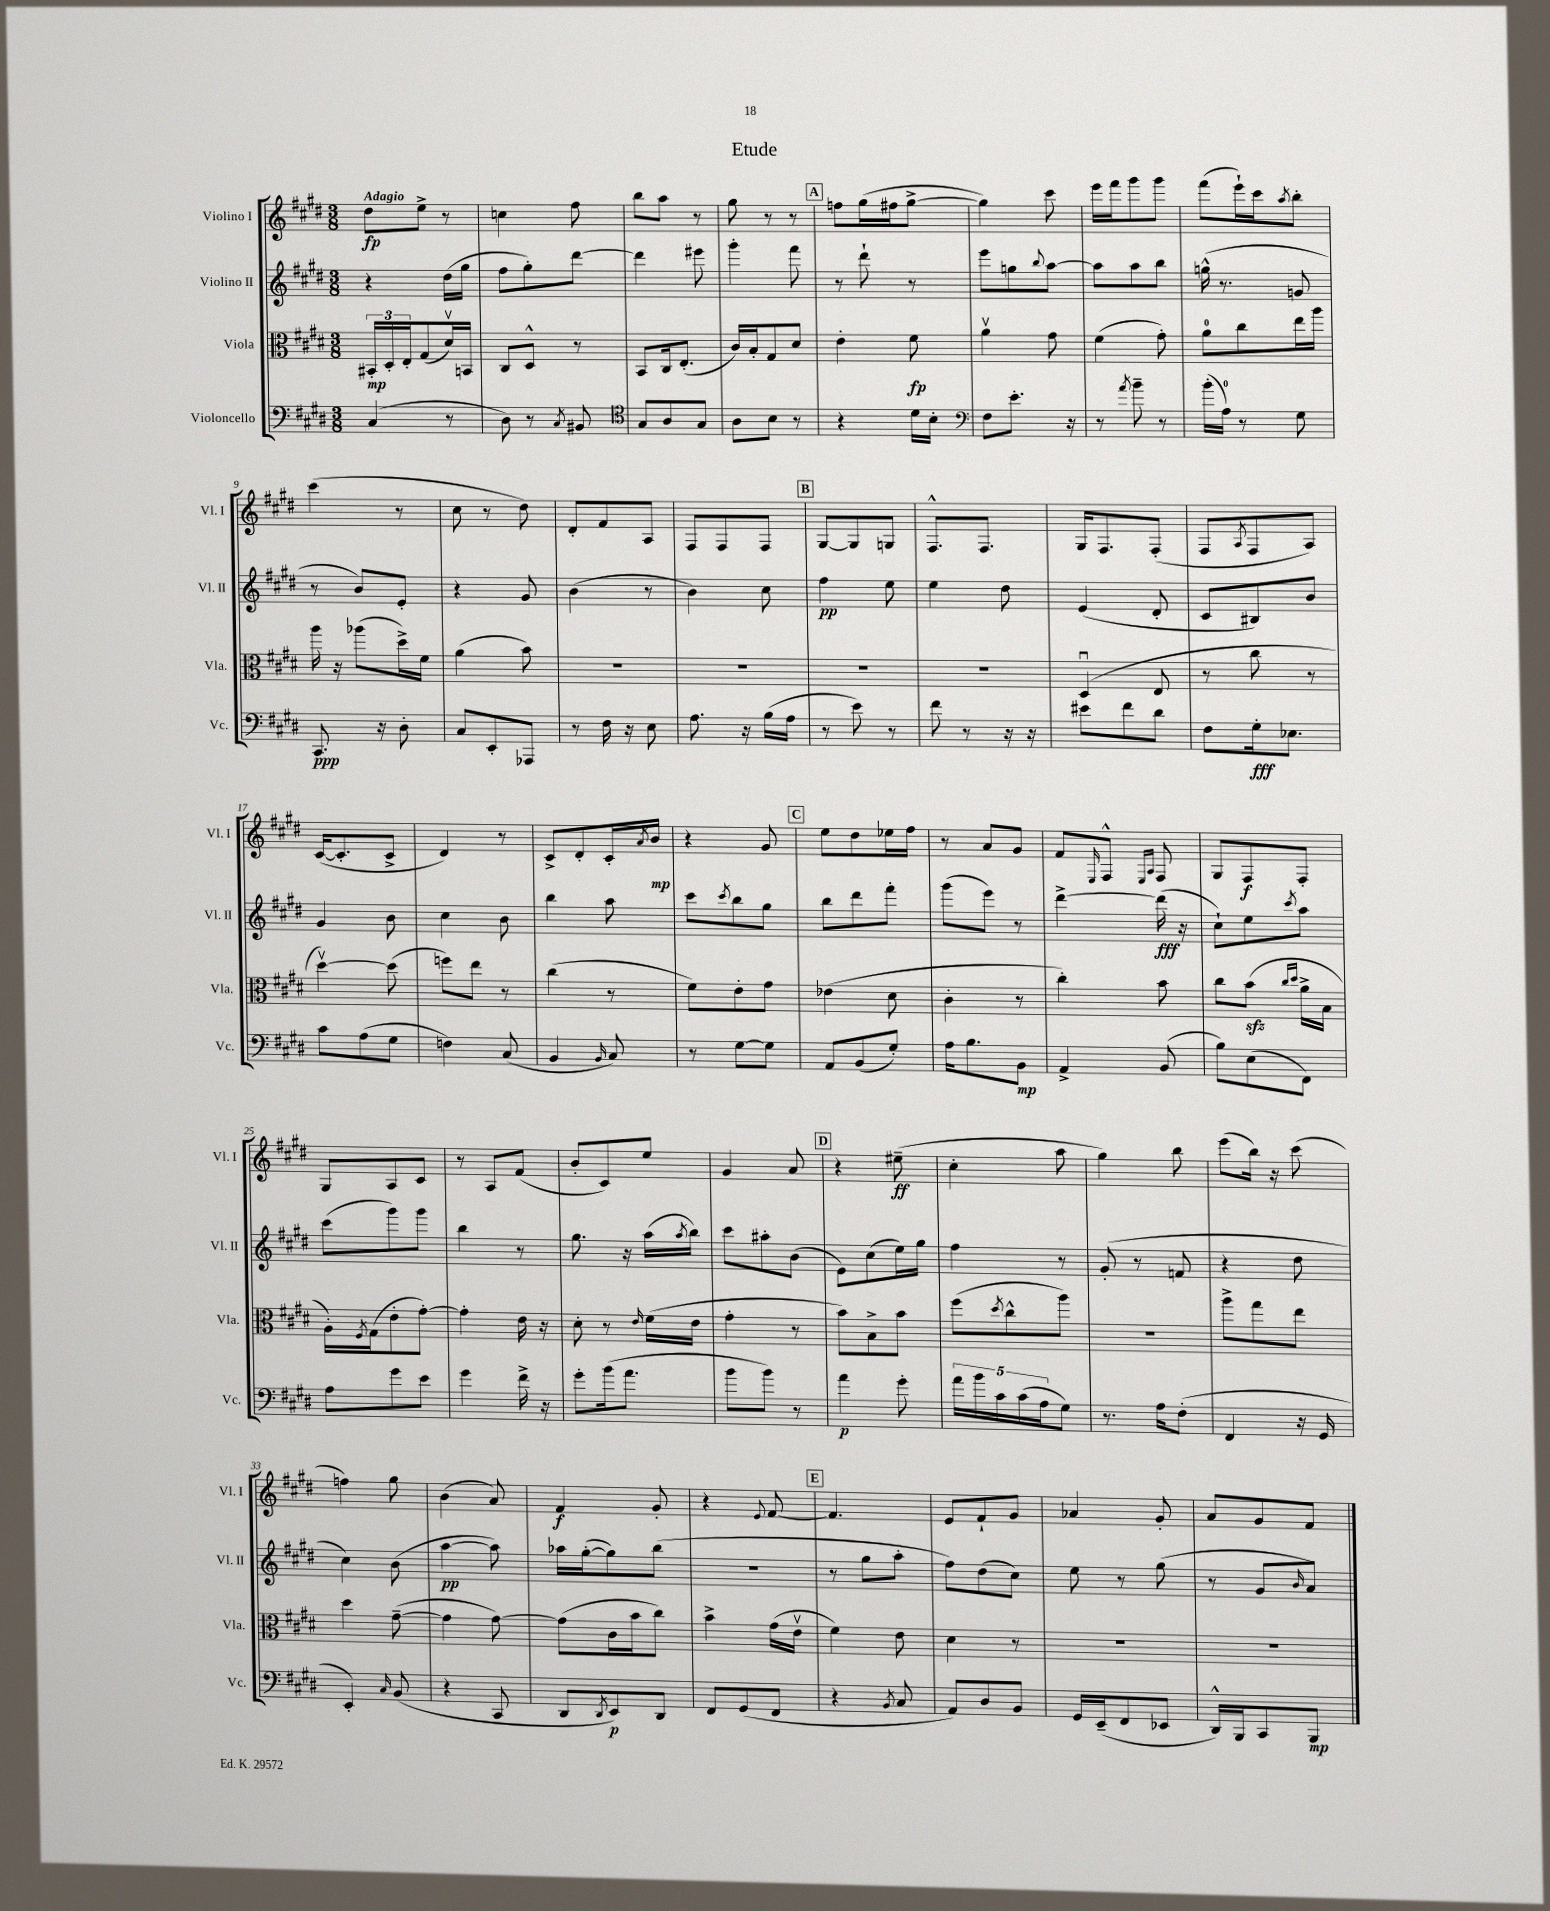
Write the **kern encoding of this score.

**kern	**dynam	**kern	**dynam	**kern	**dynam	**kern	**dynam
*part4	*part4	*part3	*part3	*part2	*part2	*part1	*part1
*staff4	*staff4	*staff3	*staff3	*staff2	*staff2	*staff1	*staff1
*I"Violoncello	*	*I"Viola	*	*I"Violino II	*	*I"Violino I	*
*I'Vc.	*	*I'Vla.	*	*I'Vl. II	*	*I'Vl. I	*
*clefF4	*	*clefC3	*	*clefG2	*	*clefG2	*
*k[f#c#g#d#]	*	*k[f#c#g#d#]	*	*k[f#c#g#d#]	*	*k[f#c#g#d#]	*
*M3/8	*	*M3/8	*	*M3/8	*	*M3/8	*
=1	=1	=1	=1	=1	=1	=1	=1
!	!	!	!	!	!	!LO:TX:a:B:t=Adagio	!
(4C#/	.	24BB#X'/LL	mp	4r	.	8dd#\L	fp
.	.	24D#'/	.	.	.	.	.
.	.	24E'/J	.	.	.	.	.
.	.	(8G#/	.	.	.	8ee^\J	.
8r	.	16d#v/L)	.	(16dd#\LL	.	8r	.
.	.	16BBn/JJ	.	16gg#\JJ	.	.	.
=2	=2	=2	=2	=2	=2	=2	=2
8D#\)	.	8C#/L	.	8ff#\L	.	4ccn\	.
8r	.	8D#^^/J	.	8gg#'\)	.	.	.
8qC#/	.	.	.	.	.	.	.
8BB#X/	.	8r	.	[8ddd#\J	.	8ff#\	.
=3	=3	=3	=3	=3	=3	=3	=3
*clefC4	*	*	*	*	*	*	*
8G#/L	.	8BB/L	.	4ddd#\]	.	8bb\L	.
8A/	.	16C#/k	.	.	.	8aa\J	.
.	.	(8.E'/J	.	.	.	.	.
8G#/J	.	.	.	8eee#X\	.	8r	.
=4	=4	=4	=4	=4	=4	=4	=4
8A\L	.	16c#/LL)	.	4ggg#'\	.	8gg#\	.
.	.	16B'/J	.	.	.	.	.
8B\J	.	8G#/	.	.	.	8r	.
8r	.	8d#/J	.	8fff#\	.	8r	.
!!LO:REH:place=s1:t=A
=5	=5	=5	=5	=5	=5	=5	=5
4r	.	4e'\	.	8r	.	8ffn\L	.
.	.	.	.	8ddd#`\	.	(16gg#\L	.
.	.	.	.	.	.	16ff#X\J	.
16d#\LL	.	8f#\	fp	8r	.	[8gg#^\J	.
16B'\JJ	.	.	.	.	.	.	.
=6	=6	=6	=6	=6	=6	=6	=6
*clefF4	*	*	*	*	*	*	*
8F#\L	.	4av\	.	8eee\L	.	4gg#\])	.
8.e'\J	.	.	.	8ggn\	.	.	.
.	.	.	.	8qqbb/	.	.	.
.	.	8g#\	.	[8aa\J	.	8ccc#\	.
16r	.	.	.	.	.	.	.
=7	=7	=7	=7	=7	=7	=7	=7
8r	.	(4f#\	.	8aa\L]	.	16eee\LL	.
.	.	.	.	.	.	16fff#\J	.
8qa/	.	.	.	.	.	.	.
8b~\	.	.	.	8aa\	.	8ggg#\	.
8r	.	8g#'\)	.	8bb\J	.	8ggg#\J	.
=8	=8	=8	=8	=8	=8	=8	=8
(16b'\LL	.	8a\L	.	(16ggn^^\	.	(8fff#\L	.
16A\JJ)	.	.	.	8.r	.	.	.
8r	.	8cc#\	.	.	.	16eee`\L)	.
.	.	.	.	.	.	16ccc#\J	.
.	.	.	.	.	.	8qaa/	.
8G#\	.	16ee\L	.	8gn/	.	8bb'\J	.
.	.	16aa\JJ	.	.	.	.	.
!!LO:LB:g=z
=9	=9	=9	=9	=9	=9	=9	=9
8.CC#/	ppp	16aa\	.	8r	.	(4ccc#\	.
.	.	16r	.	.	.	.	.
.	.	(8aa-X\L	.	8b/L)	.	.	.
16r	.	.	.	.	.	.	.
8D#'\	.	16dd#^\L)	.	8e'/J	.	8r	.
.	.	16f#\JJ	.	.	.	.	.
=10	=10	=10	=10	=10	=10	=10	=10
8C#/L	.	(4a\	.	4r	.	8cc#\	.
8EE'/	.	.	.	.	.	8r	.
8AAA-X/J	.	8b\)	.	8g#/	.	8dd#\)	.
=11	=11	=11	=11	=11	=11	=11	=11
8r	.	4.r	.	(4b\	.	8d#'/L	.
16F#\	.	.	.	.	.	8f#/	.
16r	.	.	.	.	.	.	.
8E\	.	.	.	8r	.	8A/J	.
=12	=12	=12	=12	=12	=12	=12	=12
8.A\	.	4.r	.	4b\)	.	8F#/L	.
.	.	.	.	.	.	8F#/	.
16r	.	.	.	.	.	.	.
(16B\LL	.	.	.	8cc#\	.	8F#/J	.
16A\JJ	.	.	.	.	.	.	.
!!LO:REH:place=s1:t=B
=13	=13	=13	=13	=13	=13	=13	=13
8r	.	4.r	.	4ff#\	pp	[8G#/L	.
8e\)	.	.	.	.	.	8G#/]	.
8r	.	.	.	8ee\	.	8Gn/J	.
=14	=14	=14	=14	=14	=14	=14	=14
8f#\	.	4.r	.	4ee\	.	8.F#^^/L	.
8r	.	.	.	.	.	.	.
.	.	.	.	.	.	8.F#/J	.
16r	.	.	.	8dd#\	.	.	.
16r	.	.	.	.	.	.	.
=15	=15	=15	=15	=15	=15	=15	=15
8e#X\L	.	(4D#u/	.	(4e/	.	16G#/KL	.
.	.	.	.	.	.	8.F#/	.
8f#\	.	.	.	.	.	.	.
8d#\J	.	8E/	.	8d#'/	.	(8F#'/J	.
=16	=16	=16	=16	=16	=16	=16	=16
8F#\L	.	8r	.	8c#/L	.	8F#/L	.
.	.	.	.	.	.	8qA/	.
16G#'\k	fff	8cc#\	.	8B#X/)	.	8F#/	.
8.E-X\J	.	.	.	.	.	.	.
.	.	8r	.	8b/J	.	8A/J)	.
!!LO:LB:g=z
=17	=17	=17	=17	=17	=17	=17	=17
8c#\L	.	[4dd#v\)	.	4g#/	.	([16c#/KL	.
.	.	.	.	.	.	8.c#'/]	.
(8A\	.	.	.	.	.	.	.
8G#\J	.	(8dd#\]	.	8b\	.	8c#^/J	.
=18	=18	=18	=18	=18	=18	=18	=18
4Fn\)	.	8ffn\L)	.	4cc#\	.	4d#/)	.
.	.	8ee\J	.	.	.	.	.
(8C#/	.	8r	.	8b\	.	8r	.
=19	=19	=19	=19	=19	=19	=19	=19
4BB/	.	(4cc#\	.	4bb\	.	8c#^/L	.
.	.	.	.	.	.	8d#'/	.
16qqBB/	.	.	.	.	.	.	.
8C#/)	.	8r	.	8aa\	.	16c#'/L	.
.	.	.	.	.	.	8qa/	.
.	.	.	.	.	.	16b/JJ	mp
=20	=20	=20	=20	=20	=20	=20	=20
8r	.	8f#\L)	.	8ccc#\L	.	4r	.
.	.	.	.	8qccc#/	.	.	.
[8G#\L	.	8e'\	.	8bb\	.	.	.
8G#\J]	.	8g#\J	.	8gg#\J	.	8g#/	.
!!LO:REH:place=s1:t=C
=21	=21	=21	=21	=21	=21	=21	=21
8AA/L	.	(4e-X\	.	8bb\L	.	8ee\L	.
(8BB/	.	.	.	8ddd#\	.	8dd#\	.
8G#'/J)	.	8d#\	.	8fff#'\J	.	16ee-X\L	.
.	.	.	.	.	.	16ff#\JJ	.
=22	=22	=22	=22	=22	=22	=22	=22
16A\KL	.	4c#'\	.	(8ggg#\L	.	8r	.
8.B\	.	.	.	.	.	.	.
.	.	.	.	8eee\J)	.	8a/L	.
8BB\J	mp	8r	.	8r	.	8g#/J	.
=23	=23	=23	=23	=23	=23	=23	=23
4AA^/	.	4cc#'\)	.	[4ddd#^\	.	8f#/L	.
.	.	.	.	.	.	16qqE/	.
.	.	.	.	.	.	8F#^^/J	.
.	.	.	.	.	.	16qqE/LL	.
.	.	.	.	.	.	16qqA/JJ	.
(8BB/	.	8b\	.	(16ddd#\]	fff	8F#/	.
.	.	.	.	16r	.	.	.
=24	=24	=24	=24	=24	=24	=24	=24
8B\L)	.	8cc#\L	.	8cc#`\L)	.	8G#/L	.
(8E\	.	(8bzz\J	.	8ee\	.	8F#/	f
.	.	16qqcc#/LL	.	.	.	.	.
.	.	16qqdd#/JJ	.	8qccc#/	.	.	.
8FF#\J)	.	16a^\LL	.	8aa\J	.	8F#'/J	.
.	.	16B\JJ	.	.	.	.	.
!!LO:LB:g=z
=25	=25	=25	=25	=25	=25	=25	=25
8A\L	.	16A'\LL)	.	(8ccc#\L	.	8G#/L	.
.	.	8qF#/	.	.	.	.	.
.	.	(16G#\J	.	.	.	.	.
8g#\	.	8e'\	.	8ggg#\)	.	8A/	.
8e\J	.	[8g#'\J)	.	8ggg#\J	.	8c#/J	.
=26	=26	=26	=26	=26	=26	=26	=26
4g#\	.	4g#'\]	.	4bb\	.	8r	.
.	.	.	.	.	.	8A/L	.
16f#^\	.	16e\	.	8r	.	(8f#/J	.
16r	.	16r	.	.	.	.	.
=27	=27	=27	=27	=27	=27	=27	=27
8g#'\L	.	8d#'\	.	8.gg#\	.	8b'/L	.
(16b\k	.	8r	.	.	.	8c#/)	.
8.a\J	.	.	.	16r	.	.	.
.	.	16qqe/	.	.	.	.	.
.	.	(16f#\LL	.	(16aa\LL	.	8ee/J	.
.	.	.	.	8qaa/	.	.	.
.	.	16e\JJ	.	16bb\JJ)	.	.	.
=28	=28	=28	=28	=28	=28	=28	=28
8b\L	.	4g#'\	.	8ccc#\L	.	4g#/	.
8b\J)	.	.	.	8aa#X'\	.	.	.
8r	.	8r	.	(8b\J	.	8a/	.
!!LO:REH:place=s1:t=D
=29	=29	=29	=29	=29	=29	=29	=29
4a\	p	8b\L)	.	8e\L)	.	4r	.
.	.	8B^\	.	(8cc#\	.	.	.
8g#'\	.	8b\J	.	16ee\L)	.	(8ee#X~\	ff
.	.	.	.	16gg#\JJ	.	.	.
=30	=30	=30	=30	=30	=30	=30	=30
20a\LL	.	(8ff#\L	.	4ff#\	.	4cc#'\	.
20b\	.	.	.	.	.	.	.
20c#\	.	.	.	.	.	.	.
.	.	8qdd#/	.	.	.	.	.
.	.	8cc#^^\	.	.	.	.	.
(20c#\	.	.	.	.	.	.	.
20A\J	.	.	.	.	.	.	.
8G#\J)	.	8aa\J)	.	8r	.	8aa\	.
=31	=31	=31	=31	=31	=31	=31	=31
8.r	.	4.r	.	(8g#'/	.	4gg#\)	.
.	.	.	.	8r	.	.	.
16A\KL	.	.	.	.	.	.	.
(8F#'\J	.	.	.	8fn/	.	8bb\	.
=32	=32	=32	=32	=32	=32	=32	=32
4FF#/	.	8aa^\L	.	4r	.	(8eee\L	.
.	.	8gg#\	.	.	.	16bb\Jk)	.
.	.	.	.	.	.	16r	.
16r	.	8ee\J	.	8dd#\	.	(8ccc#\	.
16GG#/	.	.	.	.	.	.	.
!!LO:LB:g=z
=33	=33	=33	=33	=33	=33	=33	=33
4EE'/)	.	4dd#\	.	4cc#\)	.	4ffn\)	.
16qqC#/	.	.	.	.	.	.	.
(8BB/	.	([8g#~\	.	(8b\	.	8gg#\	.
=34	=34	=34	=34	=34	=34	=34	=34
4r	.	4g#\]	.	[4aa\	pp	(4b\	.
8CC#/	.	[8g#\)	.	8aa\])	.	8a/)	.
=35	=35	=35	=35	=35	=35	=35	=35
8DD#/L	.	(8g#\L]	.	16aa-X\LL	.	4f#/	f
.	.	.	.	([16gg#'\J	.	.	.
8qDD#/	.	.	.	.	.	.	.
8EE/)	p	16c#\L	.	8gg#\])	.	.	.
.	.	16b\J	.	.	.	.	.
8DD#/J	.	8cc#\J)	.	(8bb\J	.	8g#'/	.
=36	=36	=36	=36	=36	=36	=36	=36
8FF#/L	.	4b^\	.	4.r	.	4r	.
(8GG#/	.	.	.	.	.	.	.
.	.	.	.	.	.	8qqe/	.
8FF#/J	.	(16g#\LL	.	.	.	[8f#/	.
.	.	16ev\JJ	.	.	.	.	.
!!LO:REH:place=s1:t=E
=37	=37	=37	=37	=37	=37	=37	=37
4r	.	4f#\)	.	8r	.	4.f#/]	.
.	.	.	.	8gg#\L	.	.	.
8qBB/	.	.	.	.	.	.	.
8C#/	.	8e\	.	8aa'\J	.	.	.
=38	=38	=38	=38	=38	=38	=38	=38
8AA/L)	.	4d#\	.	8ff#\L)	.	8e/L	.
8D#/	.	.	.	(8dd#\	.	8f#`/	.
8BB/J	.	8r	.	8cc#\J)	.	8g#/J	.
=39	=39	=39	=39	=39	=39	=39	=39
16GG#/LL	.	4.r	.	8ee\	.	4a-X/	.
(16EE~/J	.	.	.	.	.	.	.
8FF#/	.	.	.	8r	.	.	.
8EE-X/J	.	.	.	(8gg#\	.	8g#'/	.
=40	=40	=40	=40	=40	=40	=40	=40
16DD#^^/LL)	.	4.r	.	8r	.	8a/L	.
16BBB/J	.	.	.	.	.	.	.
8CC#/	.	.	.	8g#/L	.	8g#/	.
.	.	.	.	16qqb/	.	.	.
8BBB/J	mp	.	.	8a/J)	.	8f#/J	.
==	==	==	==	==	==	==	==
*-	*-	*-	*-	*-	*-	*-	*-
